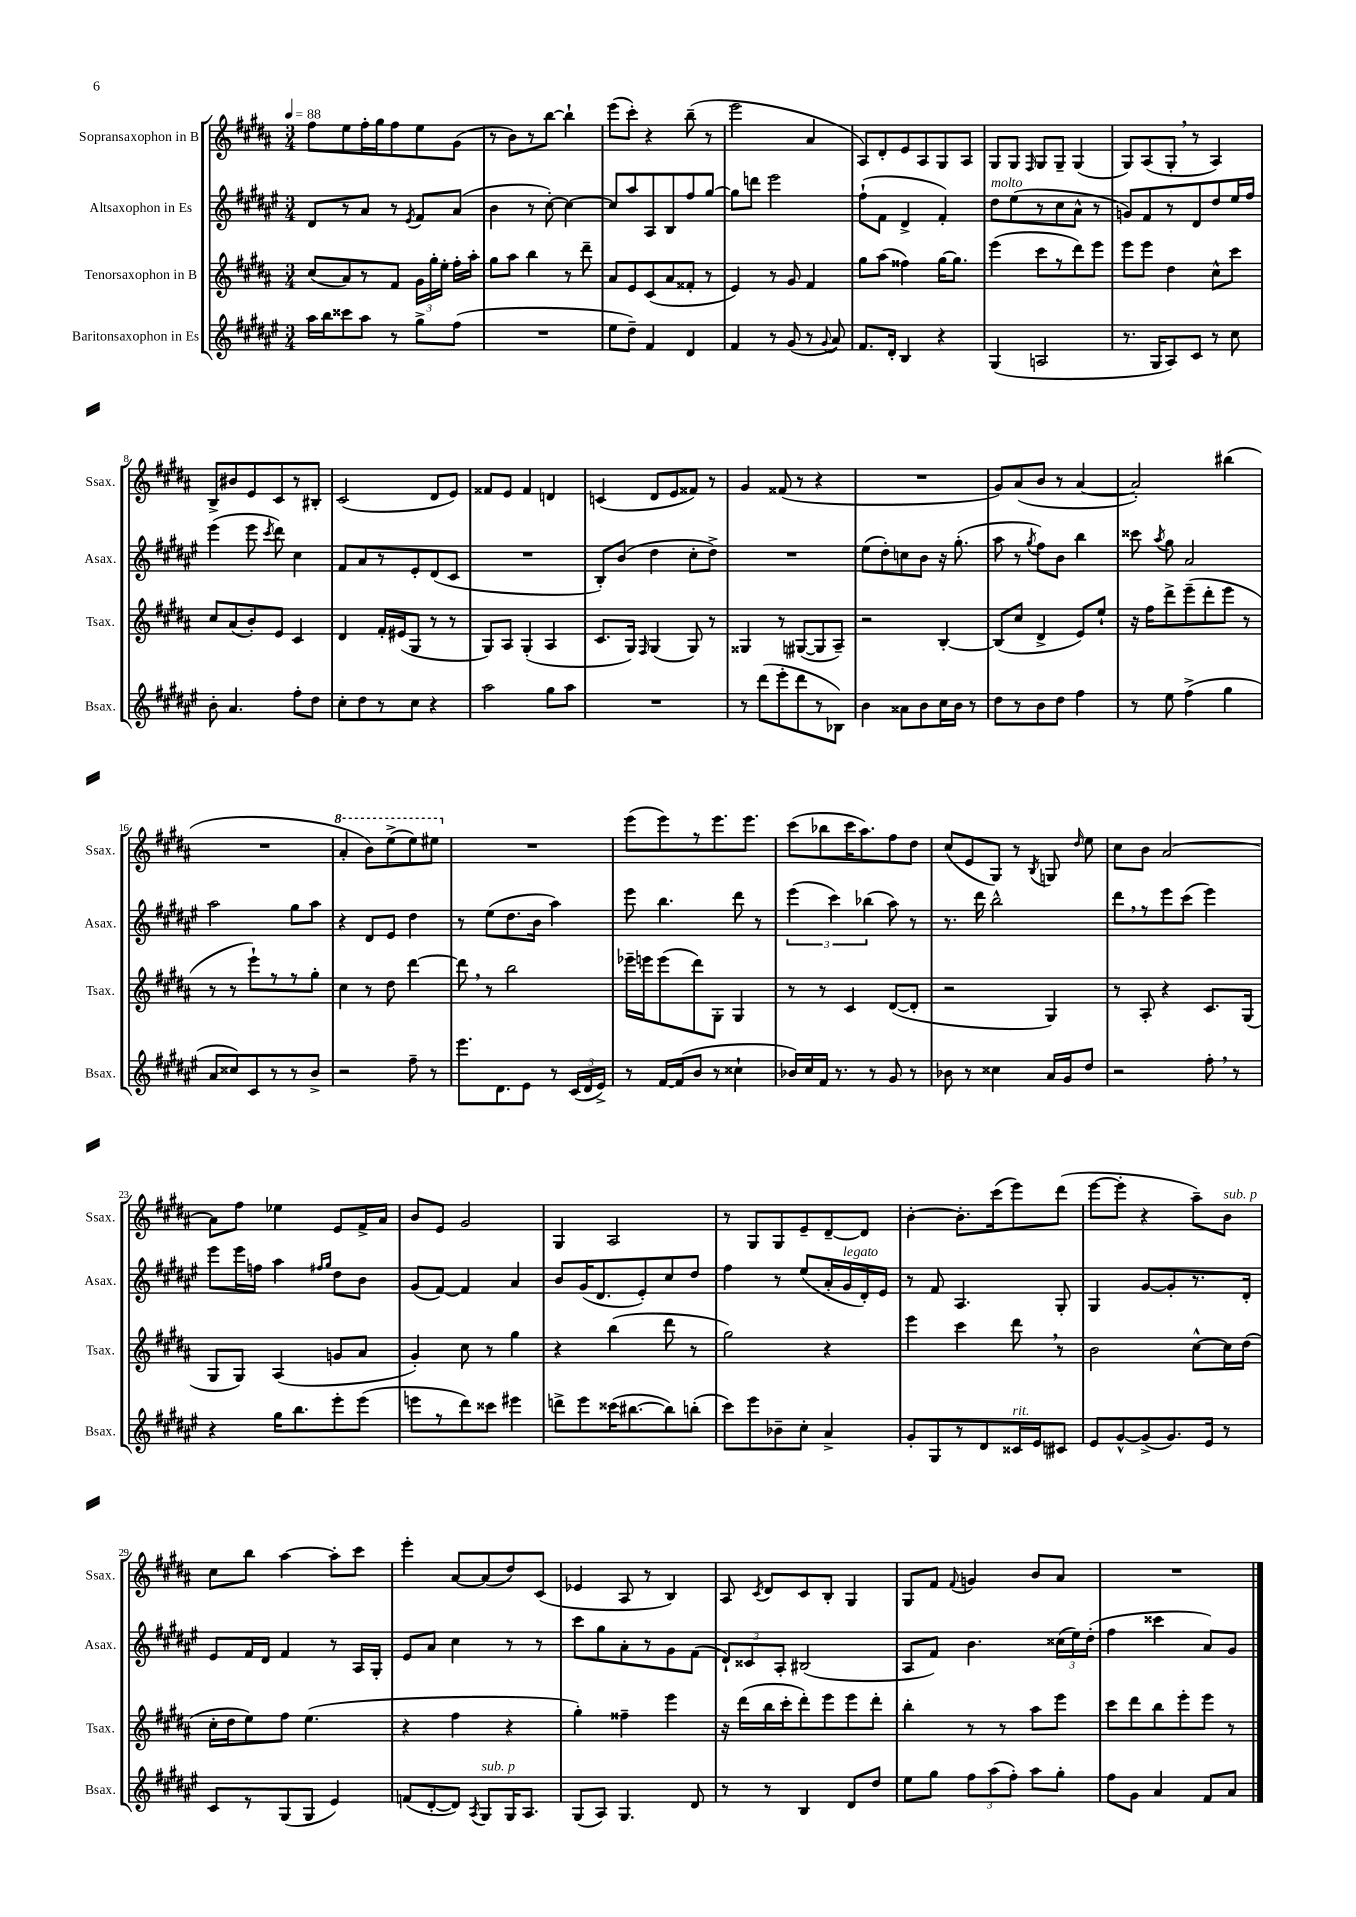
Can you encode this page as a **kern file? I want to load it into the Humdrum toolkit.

**kern	**kern	**kern	**kern
*staff4	*staff3	*staff2	*staff1
*clefG2	*clefG2	*clefG2	*clefG2
*k[f#c#g#d#a#e#]	*k[f#c#g#d#a#]	*k[f#c#g#d#a#e#]	*k[f#c#g#d#a#]
*M3/4	*M3/4	*M3/4	*M3/4
*MM88	*MM88	*MM88	*MM88
16aa#	(8cc#	8d#	8ff#
16bb	.	.	.
8ccc##	8a#)	8r	8ee
8aa#	8r	8a#	16ff#'
.	.	.	16gg#
8r	8f#	8r	8ff#
.	.	8qe#	.
8gg#^	24g#	8f#	8ee
.	24gg#'	.	.
.	24ee'	.	.
(8ff#	16ff#'	(8a#	(8g#
.	16aa#'	.	.
=	=	=	=
2.r	8gg#	4b	8r
.	8aa#	.	8b)
.	4bb	8r	8r
.	.	[8cc#')	[8bb
.	8r	4cc#_	4bb`]
.	8ddd#~	.	.
=	=	=	=
8ee#	8a#	8cc#]	(8eee
8dd#~)	8e	8aa#	8ccc#')
4f#	(8c#	8A#	4r
.	8a#	8B	.
4d#	8f##'	8ff#	(8bb~
.	8r	[8gg#	8r
=	=	=	=
4f#	4e)	8gg#]	2eee
.	.	8ddd	.
8r	8r	2eee#	.
(8g#	8g#	.	.
8r	4f#	.	4a#
8qqg#	.	.	.
8a#)	.	.	.
=	=	=	=
8.f#	8gg#	(8ff#`	8A#)
.	(8aa#	8f#	8d#'
16d#'	.	.	.
4B	4ff##)	4d#^	8e
.	.	.	8A#
4r	[16gg#	4f#')	8G#
.	8.gg#]	.	.
.	.	.	8A#
=	=	=	=
(4G#	(4eee	8dd#	8G#
.	.	(8ee#	8G#
.	.	.	16qqF#
2A	8ccc#	8r	8G#
.	8r	8cc#	8G#~
.	8ddd#)	8a#^^	(4G#
.	8eee	8r	.
=	=	=	=
8.r	8eee	8g)	8G#)
.	8eee	8f#	(8A#
16G#	.	.	.
8A#)	4dd#	8r	8G#'
8c#	.	8d#	8r
8r	8cc#^^	8dd#	4A#)
8cc#	8ccc#	16ee#	.
.	.	16ff#	.
=	=	=	=
8b'	8cc#	(4eee#	8B^
4.a#	(8a#	.	8b#
.	8b')	8eee#	8e
.	.	8qccc#	.
.	8e	8ddd#)	8c#
8ff#'	4c#	4cc#	8r
8dd#	.	.	8B#'
=	=	=	=
8cc#'	4d#	8f#	(2c#
8dd#	.	8a#	.
8r	16f#'	8r	.
.	(16e#	.	.
8cc#	8G#	8e#'	.
4r	8r	(8d#	8d#
.	8r	8c#	8e)
=	=	=	=
2aa#	8G#)	2.r	8f##
.	8A#	.	8e
.	(4G#'	.	4f##
8gg#	4A#	.	4d
8aa#	.	.	.
=	=	=	=
2.r	8.c#	8B')	(4c
.	.	(8b	.
.	16G#)	.	.
.	16qqF#	.	.
.	(4G#	4dd#	8d#
.	.	.	8e
.	8G#)	8cc#'	8f##)
.	8r	8dd#^)	8r
=	=	=	=
8r	4G##	2.r	4g#
(8ddd#	.	.	.
8eee#'	8r	.	(8f##
8ddd#	([8G#	.	8r
8r	8G#]	.	4r
8B-)	8A#~)	.	.
=	=	=	=
4b	2r	(8ee#	2.r
.	.	8dd#')	.
8a##	.	8cc	.
8b	.	8b	.
16cc#	[4B'	16r	.
16b	.	(8.gg#'	.
8r	.	.	.
=	=	=	=
8dd#	(8B]	8aa#	8g#)
8r	8cc#	8r	(8a#
.	.	8qgg#	.
8b	4d#^	8ff#)	8b
8dd#	.	8b	8r
4ff#	8e)	4bb	[4a#
.	8ee`	.	.
=	=	=	=
8r	16r	8ccc##	2a#'])
.	16ff#	.	.
.	.	8qaa#	.
8ee#	8ddd#^	8gg#	.
(4ff#^	(8eee~	2a#	.
.	8ddd#'	.	.
4gg#	8eee	.	(4bb#
.	8r	.	.
=	=	=	=
8a#	8r	2aa#	2.r
8cc##)	8r	.	.
8c#	8eee`)	.	.
8r	8r	.	.
8r	8r	8gg#	.
8b^	8gg#'	8aa#	.
=	=	=	=
2r	4cc#	4r	4aa#'
.	8r	8d#	8bb)
.	8dd#	8e#	(8eee^
8ff#~	[4ddd#	4dd#	8eee)
8r	.	.	8eee#
=	=	=	=
8.eee#	8ddd#]	8r	2.r
.	8r	(8ee#	.
8.d#	.	.	.
.	2bb	8.dd#	.
8e#	.	.	.
.	.	16b	.
8r	.	4aa#)	.
(24c#	.	.	.
24d#	.	.	.
24e#^)	.	.	.
=	=	=	=
8r	16eee-~	8eee#	(8eee
.	16eee	.	.
[16f#	(8eee	4.bb	8eee)
(16f#]	.	.	.
8b	8ddd#)	.	8r
8r	8G#'	.	8.eee
4cc##`	4G#	8ddd#	.
.	.	.	8.eee
.	.	8r	.
=	=	=	=
16b-)	8r	(6eee#	(8ccc#
16cc#	.	.	.
16f#	8r	.	8bb-
.	.	6ccc#)	.
8.r	.	.	.
.	4c#	.	16ccc#
.	.	.	8.aa#)
.	.	(6bb-	.
8r	.	.	.
8g#	([8d#	8aa#)	8ff#
8r	8d#']	8r	8dd#
=	=	=	=
8b-	2r	8.r	(8cc#
8r	.	.	8e
.	.	16ddd#	.
4cc##	.	2bb^^	8G#)
.	.	.	8r
.	.	.	8qB
16a#	4G#)	.	8G
16g#	.	.	.
.	.	.	16qqdd#
8dd#	.	.	8ee
=	=	=	=
2r	8r	8ddd#	8cc#
.	8A#'	8r	8b
.	4r	8eee#	[2a#
.	.	(8ccc#	.
8ff#'	8.c#	4eee#)	.
8r	.	.	.
.	(16G#	.	.
=	=	=	=
4r	8G#	8eee#	8a#]
.	8G#)	16eee#	8ff#
.	.	16ff	.
16gg#	(4A#	4aa#	4ee-
8.bb	.	.	.
.	.	16qqff#	.
.	.	16qqgg#	.
8eee#'	8g	8dd#	8e
(8eee#	8a#	8b	16f#^
.	.	.	16a#
=	=	=	=
8eee	4g#')	(8g#	8b
8r	.	[8f#)	8e
8ddd#)	8cc#	4f#]	2g#
8ccc##	8r	.	.
4eee#	4gg#	4a#	.
=	=	=	=
8ddd^	4r	8b	4G#
8eee#	.	(16g#	.
.	.	8.d#	.
(16ccc##	(4bb	.	2A#
[8.bb#	.	.	.
.	.	8e#')	.
8bb#])	8ddd#	8cc#	.
(8bb'	8r	8dd#	.
=	=	=	=
8ccc#)	2gg#)	4ff#	8r
8eee#	.	.	8G#
8b-~	.	8r	8G#
8cc#'	.	(8ee#	8e~
4a#^	4r	16a#'	[8d#~
.	.	16g#	.
.	.	16d#')	8d#]
.	.	16e#	.
=	=	=	=
8g#'	4eee	8r	[4b'
8G#	.	8f#	.
8r	4ccc#	4.A#	8.b']
8d#	.	.	.
.	.	.	(16ccc#
16c##	8ddd#	.	8eee)
16e#	.	.	.
8c#	8r	8G#'	(8ddd#
=	=	=	=
8e#	2b	4G#	[8eee
[8g#^^	.	.	8eee']
(8g#^]	.	[8g#	4r
8.g#)	.	8g#']	.
.	[8cc#^^	8.r	8aa#~)
16e#	.	.	.
8r	16cc#]	.	8b
.	(16dd#	16d#'	.
=	=	=	=
8c#	16cc#'	8e#	8cc#
.	16dd#	.	.
8r	8ee)	16f#	8bb
.	.	16d#	.
(8G#	8ff#	4f#	[4aa#
8G#	(4.ee	.	.
4e#)	.	8r	8aa#']
.	.	16A#	8ccc#
.	.	16G#'	.
=	=	=	=
(8f	4r	8e#	4eee'
[8d#'	.	8a#	.
8d#])	4ff#	4cc#	[8a#
8qA#	.	.	.
8G#	.	.	(8a#]
16G#	4r	8r	8dd#)
8.A#	.	.	.
.	.	8r	(8c#
=	=	=	=
(8G#	4gg#')	8ccc#	4e-
8A#)	.	8gg#	.
4.G#	4ff##~	8a#'	8A#
.	.	8r	8r
.	4eee	8g#	4B)
8d#	.	(8f#	.
=	=	=	=
8r	16r	12d#`)	8A#
.	(16ddd#	.	.
.	.	12c##	.
.	.	.	8qc#
8r	16bb	.	8d#
.	.	12A#'	.
.	16ccc#'	.	.
4B	8ddd#')	(2B#	8c#
.	8eee	.	8B'
8d#	8eee	.	4G#
8dd#	8ddd#'	.	.
=	=	=	=
8ee#	4bb'	8A#	8G#
8gg#	.	8f#)	8f#
.	.	.	8qqf#
12ff#	8r	4.b	4g
(12aa#	.	.	.
.	8r	.	.
12ff#')	.	.	.
8aa#	8aa#	.	8b
8gg#'	8eee	(24cc##	8a#
.	.	24ee#)	.
.	.	(24dd#'	.
=	=	=	=
8ff#	8ccc#	4ff#	2.r
8g#	8ddd#	.	.
4a#	8bb	4ccc##	.
.	8eee'	.	.
8f#	8eee	8a#)	.
8a#	8r	8g#	.
==	==	==	==
*-	*-	*-	*-
